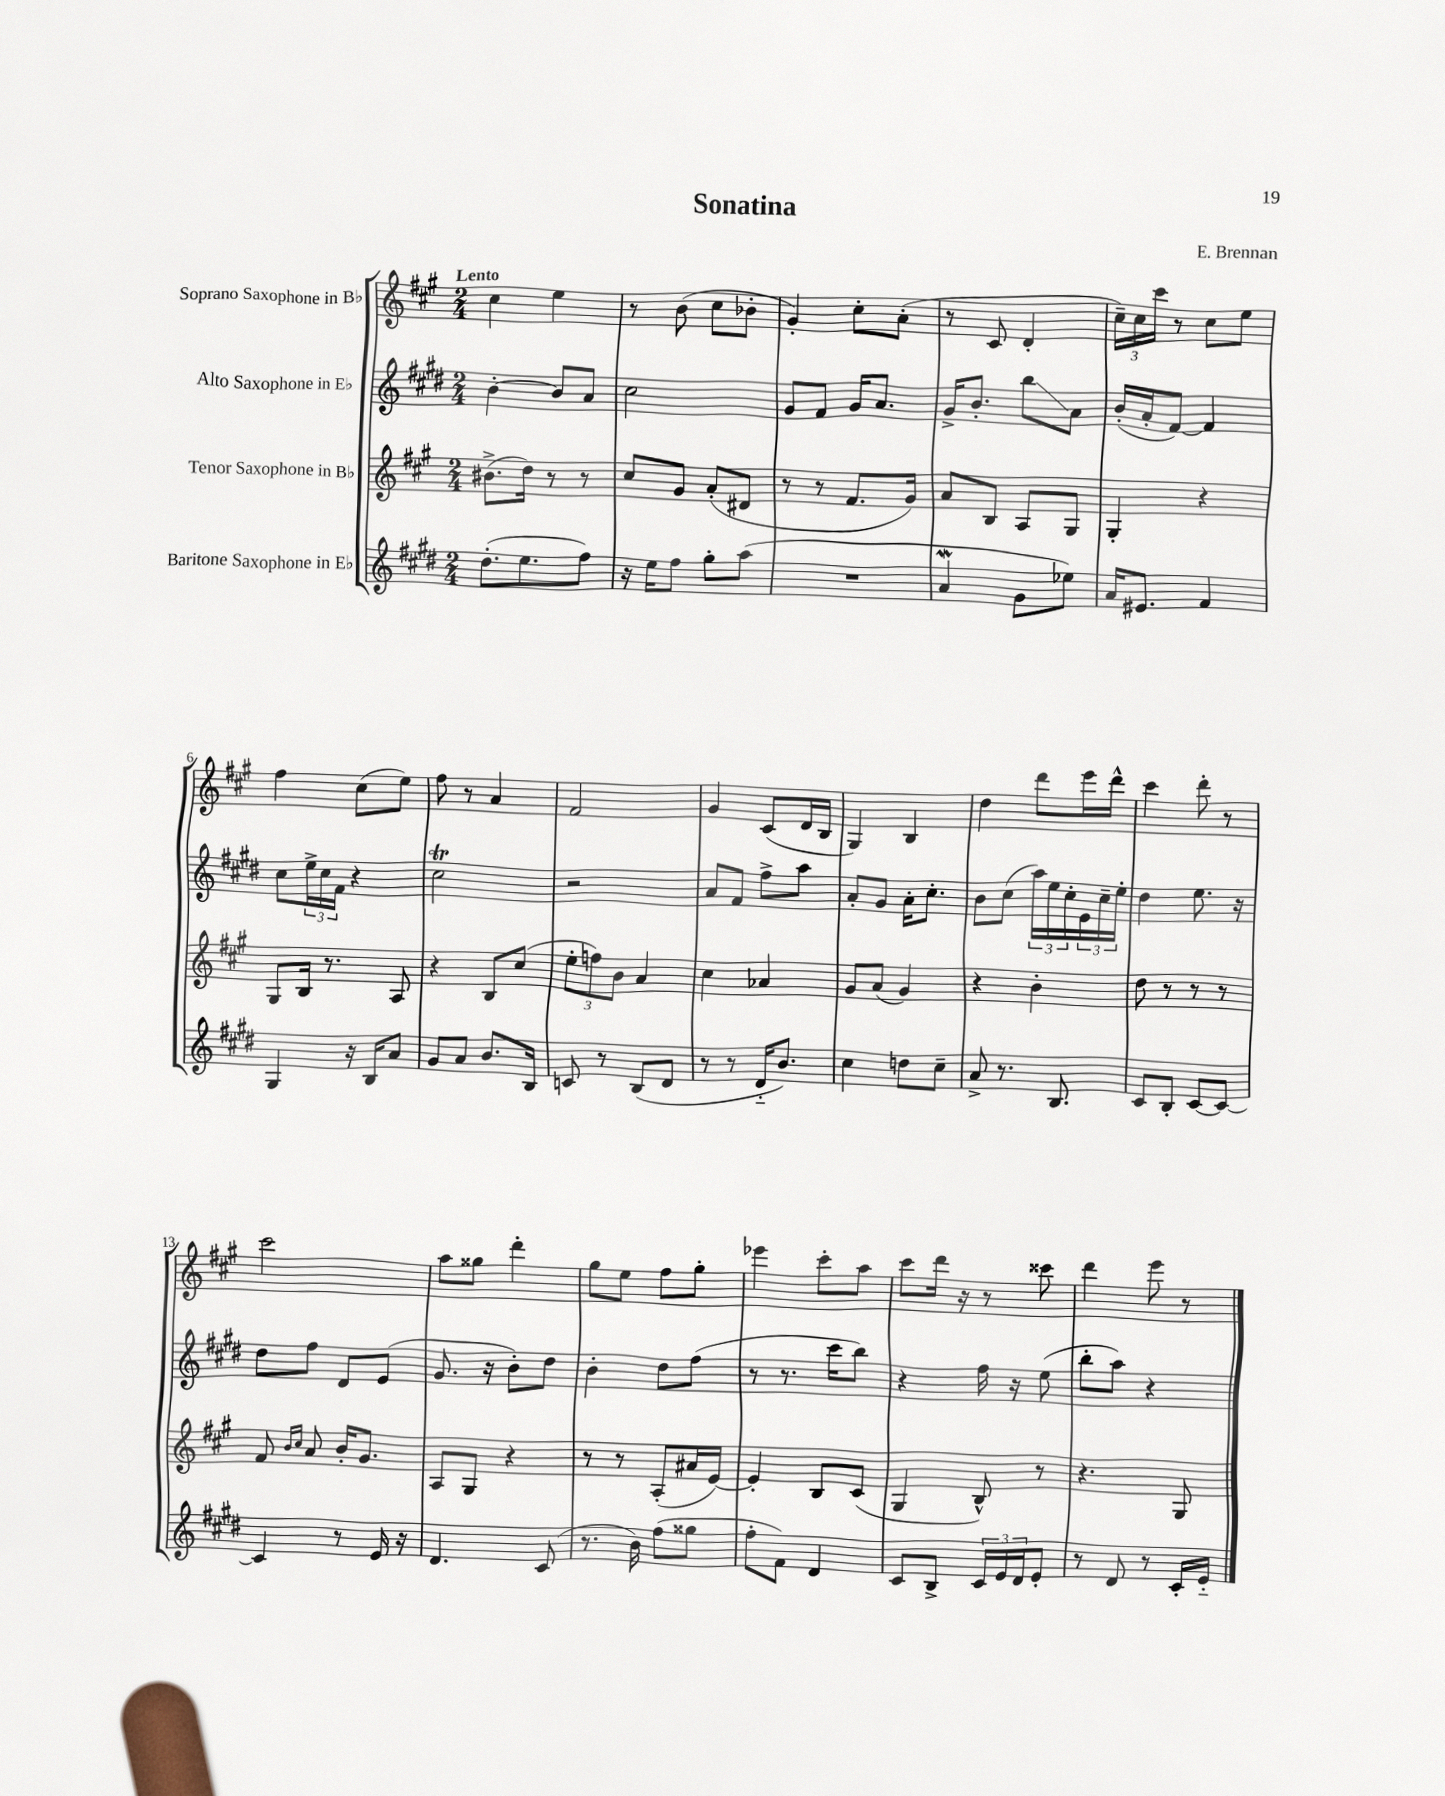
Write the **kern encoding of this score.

**kern	**kern	**kern	**kern
*staff4	*staff3	*staff2	*staff1
*clefG2	*clefG2	*clefG2	*clefG2
*k[f#c#g#d#]	*k[f#c#g#]	*k[f#c#g#d#]	*k[f#c#g#]
*M2/4	*M2/4	*M2/4	*M2/4
(8.dd#'\L	(8.b#^\L	[4b'\	4cc#\
8.ee\	16dd\Jk)	.	.
.	8r	8b/]L	4ee\
8ff#\J)	8r	8a/J	.
=	=	=	=
16r	8cc#/L	2cc#\	8r
16ee\LK	.	.	.
8ff#\J	8g#/J	.	(8b\
8gg#'\L	(8a'/L	.	8cc#\L
(8aa\J	8d#/J	.	8b-'\J
=	=	=	=
2r	8r	8g#/L	4g#'/)
.	8r	8f#/J	.
.	8.f#/L	16g#/LK	8cc#'\L
.	.	8.a/J	.
.	.	.	(8a'\J
.	16g#/Jk)	.	.
=	=	=	=
4a/	8a/L	16g#^/LK	8r
.	.	8.b'/J	.
.	8B/J	.	8c#/
8g#\L	8A/L	8bb\L	4d'/
8ee-\J)	8G#/J	8a\J	.
=	=	=	=
16a/LK	4G#'/	(16b'/LL	24cc#~\LL)
.	.	.	24cc#\
8.e#/J	.	16a'/J	.
.	.	.	24ccc#\JJ
.	.	[8f#/J)	8r
4f#/	4r	4f#/]	8cc#\L
.	.	.	8ee\J
=	=	=	=
4G#/	8G#/L	8cc#\L	4ff#\
.	16B/Jk	24ee^\L	.
.	.	24cc#\	.
.	8.r	.	.
.	.	24f#\JJ	.
16r	.	4r	(8cc#\L
16B/LK	.	.	.
8a/J	8A/	.	8ee\J)
=	=	=	=
8g#/L	4r	2cc#\	8ff#\
8a/J	.	.	8r
8.b/L	8B/L	.	4a/
.	(8cc#/J	.	.
16B/Jk	.	.	.
=	=	=	=
8c/	12ee'\L	2r	2f#/
.	12ff\)	.	.
8r	.	.	.
.	12b\J	.	.
(8B/L	4a/	.	.
8d#/J	.	.	.
=	=	=	=
8r	4cc#\	8a/L	4g#/
8r	.	8f#/J	.
16d#'~/LK	4a-/	8ff#^\L	(8c#/L
8.b/J)	.	.	.
.	.	8aa\J	16d/L
.	.	.	16B/JJ
=	=	=	=
4cc#\	8g#/L	8a'/L	4G#/)
.	(8a/J	8g#/J	.
8dd\L	4g#/)	16a'\LK	4B/
.	.	8.cc#'\J	.
8cc#~\J	.	.	.
=	=	=	=
8a^/	4r	8b\L	4dd\
8.r	.	(8cc#\J	.
.	4b'\	24aa\LL)	8ddd\L
.	.	24ee\	.
8.B/	.	.	.
.	.	24cc#'\	.
.	.	24e\	16eee\L
.	.	24cc#~\	.
.	.	.	16ddd^^\JJ
.	.	24ee'\JJ	.
=	=	=	=
8c#/L	8dd\	4dd#\	4ccc#\
8B'/J	8r	.	.
[8c#/L	8r	8.ee\	8ddd'\
8c#/_J	8r	.	8r
.	.	16r	.
=	=	=	=
4c#/]	8f#/	8dd#\L	2ccc#\
.	16qqb/LL	.	.
.	16qqcc#/JJ	.	.
.	8a/	8ff#\J	.
8r	16b'/LK	8d#/L	.
.	8.g#/J	.	.
16e/	.	(8e/J	.
16r	.	.	.
=	=	=	=
4.d#/	8A/L	8.g#/	8aa\L
.	8G#/J	.	8gg##\J
.	.	16r	.
.	4r	8b'\L)	4ddd'\
(8c#/	.	8dd#\J	.
=	=	=	=
8.r	8r	4b'\	8gg#\L
.	8r	.	8ee\J
16b\)	.	.	.
(8ff#\L	(8A'/L	8dd#\L	8ff#\L
8gg##\J	16a#/L	(8ff#\J	8gg#'\J
.	[16e/JJ)	.	.
=	=	=	=
8ff#'\L	4e'/]	8r	4eee-\
8f#\J)	.	8.r	.
4d#/	8B/L	.	8ccc#'\L
.	.	16ccc#\LK	.
.	(8c#/J	8bb\J)	8aa\J
=	=	=	=
8c#/L	4G#/	4r	8ccc#\L
8B^/J	.	.	16ddd\Jk
.	.	.	16r
24c#/LL	8B^^/)	16ff#\	8r
24e/	.	.	.
.	.	16r	.
24d#/J	.	.	.
8e'/J	8r	(8ee\	8ccc##\
=	=	=	=
8r	4.r	8bb'\L	4ddd\
8d#/	.	8aa\J)	.
8r	.	4r	8eee\
16c#'/LL	8G#/	.	8r
16e'~/JJ	.	.	.
==	==	==	==
*-	*-	*-	*-
